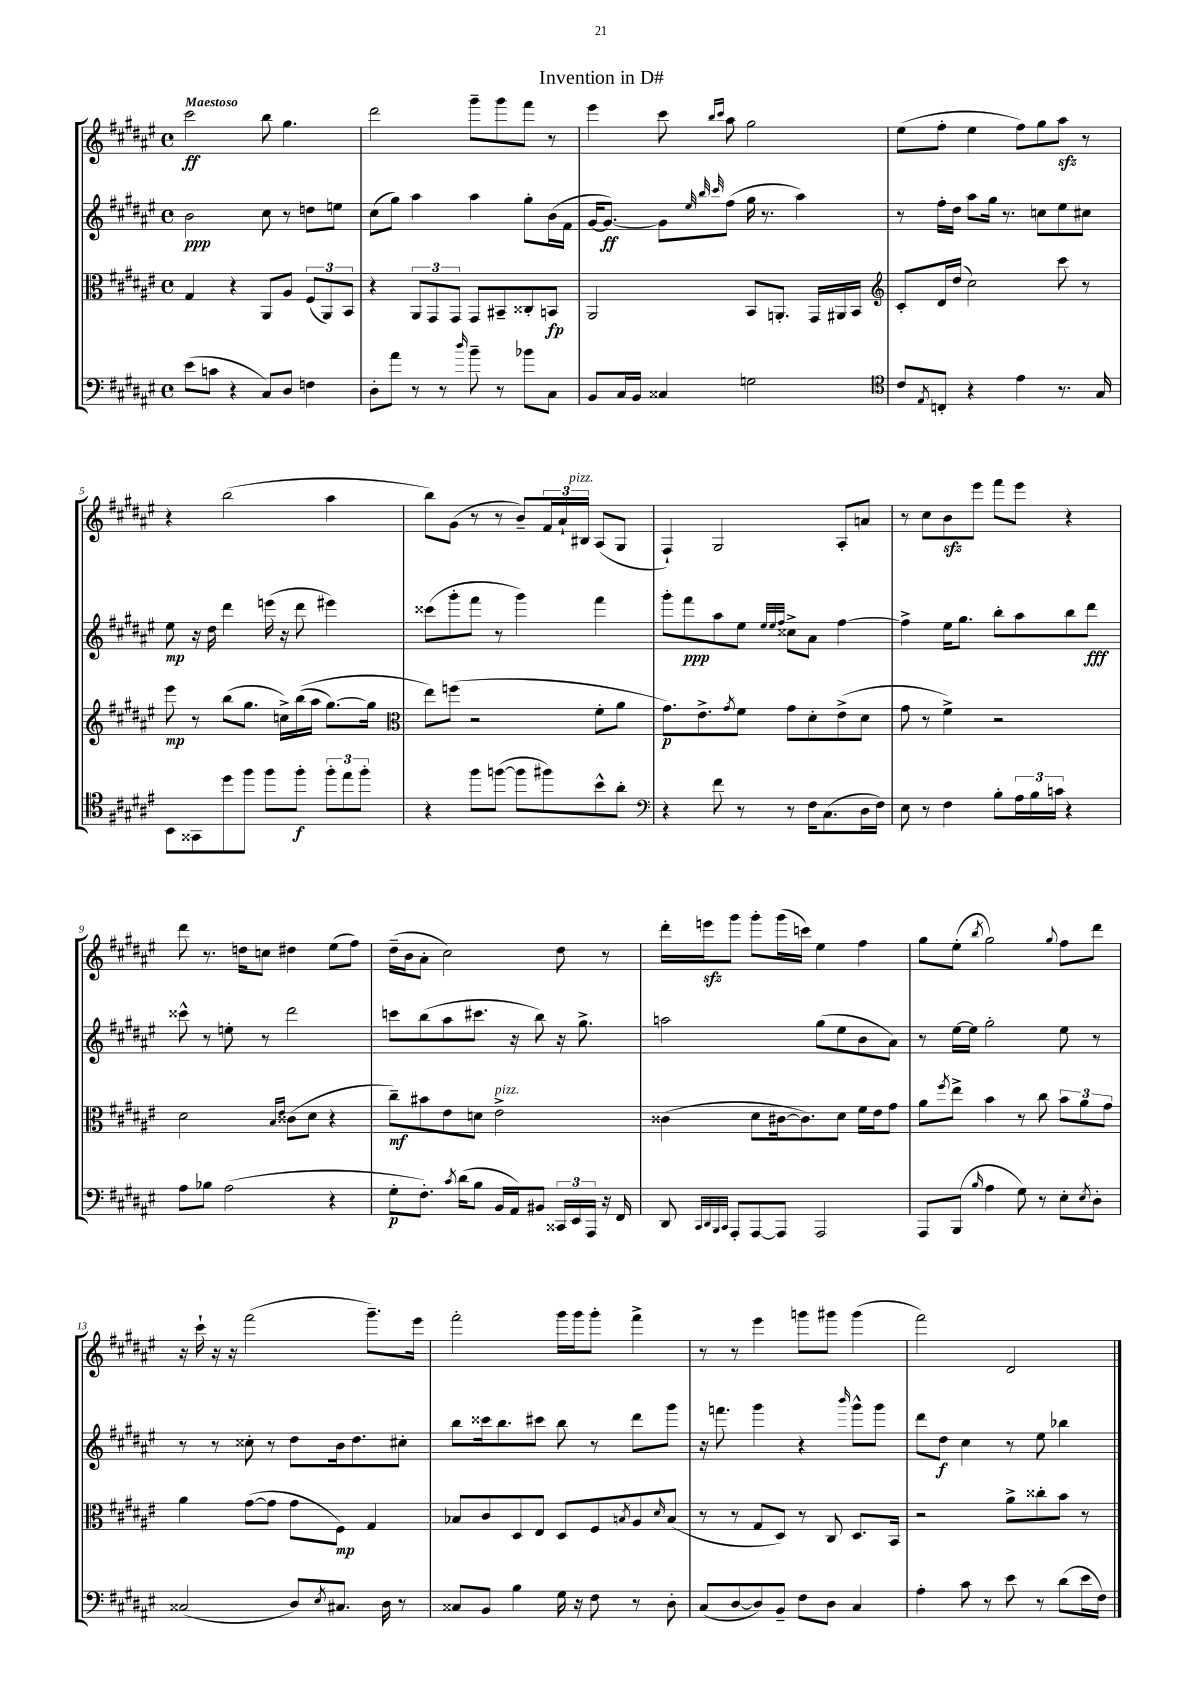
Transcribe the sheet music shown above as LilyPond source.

\header { title = "Invention in D#" }
<<
\new StaffGroup <<
\new Staff = "s0" {
    \clef treble \key fis \major \defaultTimeSignature \time 4/4 \tempo "Maestoso"
    cis'''2\ff b''8 gis''4. |
    dis'''2 gis'''8-- gis'''8 fis'''8 r8 |
    eis'''4 cis'''8 \grace { b''16 cis'''16 } ais''8 gis''2 |
    eis''8( fis''8-. eis''4 fis''8) gis''8 ais''8\sfz r8 |
    r4 b''2( ais''4 |
    b''8) gis'8( r8 r8 b'8--) \tuplet 3/2 { fis'16 ais'16-! bis16^\markup { \italic "pizz." } } ais8( gis8 |
    fis4-!) gis2 ais8-. a'8 |
    r8 cis''8 b'8\sfz eis'''8 fis'''8 eis'''8 r4 |
    dis'''8 r8. d''16 c''8 dis''4 eis''8( fis''8) |
    dis''16--( b'16 ais'8-. cis''2) dis''8 r8 |
    dis'''16-. e'''16\sfz gis'''8 gis'''8-. gis'''16( c'''16) eis''4 fis''4 |
    gis''8 eis''8-.( \acciaccatura { b''8 } gis''2) \appoggiatura { gis''8 } fis''8 dis'''8 |
    r16 cis'''16-! r16 r16 fis'''2( gis'''8.--) eis'''16 |
    fis'''2-. gis'''16 gis'''16 gis'''8-. fis'''4-> |
    r8 r8 eis'''4 g'''8 gis'''8 gis'''4( |
    fis'''2) dis'2 \bar "|." |
}
\new Staff = "s1" {
    \clef treble \key fis \major \defaultTimeSignature \time 4/4
    b'2\ppp cis''8 r8 d''8 e''8 |
    cis''8( gis''8) ais''4 ais''4 gis''8-. b'16( fis'16 |
    gis'16~ gis'8.~\ff) gis'8 \grace { eis''32 b''32 cis'''32 } fis''8( gis''16 r8. ais''4) |
    r8 fis''16-. dis''16 ais''8 gis''16 r8. c''8 eis''8 cis''8 |
    eis''8\mp r16 dis''16 dis'''4 e'''16( r16 dis'''8 eis'''4) |
    cisis'''8( gis'''8-. fis'''8 r8 gis'''4) fis'''4 |
    gis'''8-. fis'''8\ppp ais''8 eis''8 \grace { eis''32 eis''32 fis''32 } cisis''8-> ais'8 fis''4~ |
    fis''4-> eis''16 gis''8. b''8-. ais''8 b''8 dis'''8\fff |
    cisis'''8-^ r8 e''8-. r8 dis'''2 |
    c'''8 b''8( ais''8 cis'''8. r16 b''8) r16 gis''8.-> |
    a''2 gis''8( eis''8 b'8 ais'8) |
    r8 eis''16~ eis''16 gis''2-. eis''8 r8 |
    r8 r8 cisis''8-. r8 dis''8 b'16 dis''8. cis''8-. |
    b''8 cisis'''16 b''8. cis'''8 b''8 r8 dis'''8 gis'''8 |
    r16 f'''8. gis'''4 r4 \grace { b'''16 } gis'''8-^ gis'''8 |
    dis'''8 dis''8\f cis''4 r8 eis''8 bes''4 \bar "|." |
}
\new Staff = "s2" {
    \clef alto \key fis \major \defaultTimeSignature \time 4/4
    gis4 r4 ais,8 ais8 \tuplet 3/2 { fis8( ais,8) b,8 } |
    r4 \tuplet 3/2 { ais,8 gis,8 gis,8 } gis,8 bis,8-- cisis8-. b,8\fp |
    ais,2 b,8 a,8.-. gis,16 ais,16 b,16 |
    \clef treble cis'8-. dis'16 dis''16( cis''2) cis'''8 r8 |
    eis'''8\mp r8 b''8( gis''8. c''16->) b''16(\( ais''16 gis''8.~) gis''16 |
    \clef alto eis''8\) f''8( r2 fis'8-. ais'8 |
    gis'8.\p) eis'8.-> \acciaccatura { gis'8 } fis'8 gis'8 dis'8-. eis'8->( dis'8 |
    gis'8 r8 fis'4->) r2 |
    dis'2 \grace { b16 eis'16 } cisis'8( dis'8 r4 |
    cis''8--\mf) bis'8 eis'8 d'8 eis'2->^\markup { \italic "pizz." } |
    cisis'4( dis'8 cis'16~ cis'8.) dis'8 fis'16 eis'16 gis'8 |
    ais'8 \acciaccatura { fis''8 } eis''8-> b'4 r8 cis''8 \tuplet 3/2 { b'8 ais'8 gis'8 } |
    ais'4 gis'8~( gis'8 gis'8 fis8\mp) gis4 |
    bes8 cis'8 dis8 eis8 dis8 fis8 \acciaccatura { b8 } ais8 \grace { dis'16 } b8( |
    r8 r8 gis8 dis8) r8 cis8 dis8. b,16 |
    r2 ais'8-> cisis''8-. b'8 r8 \bar "|." |
}
\new Staff = "s3" {
    \clef bass \key fis \major \defaultTimeSignature \time 4/4
    eis'8( c'8 r4 cis8) dis8 f4 |
    dis8-. ais'8 r8 r8 \grace { dis''16 } b'8-- r8 bes'8 cis8 |
    b,8 cis16 b,16 cisis4 g2 |
    \clef tenor cis'8 \acciaccatura { eis8 } c8-. r4 eis'4 r8. gis16 |
    b,8 gisis,8 dis''8 fis''8 fis''8 fis''8-.\f \tuplet 3/2 { fis''8-. eis''8 fis''8-. } |
    r4 fis''8 f''8~( f''8 fis''8) b'8-^ ais'8-. |
    \clef bass r4 fis'8 r8 r8 fis16 cis8.( dis16 fis16) |
    eis8 r8 fis4 b8-. \tuplet 3/2 { ais16 b16 c'16 } r4 |
    ais8 bes8 ais2( r4 |
    gis8-.\p fis8.-.) \acciaccatura { cis'8 } dis'16( b8 b,16 ais,16) bis,8 \tuplet 3/2 { cisis,16 eis,16 ais,,16 } r16 fis,16 |
    dis,8 \grace { cis,32 dis,32 b,,32 cis,32 } ais,,8-. ais,,8~ ais,,8 ais,,2 |
    ais,,8 b,,8( \grace { b16 } ais4 gis8) r8 eis8-. \acciaccatura { eis8 } dis8-. |
    cisis2( dis8) \acciaccatura { eis8 } cis8. dis16 r8 |
    cisis8 b,8 b4 gis16 r16 fis8 r8 dis8-. |
    cis8( dis8~ dis8) b,8-- fis8 dis8 cis4 |
    ais4-. cis'8 r8 eis'8 r8 dis'8( eis'16 fis16) \bar "|." |
}
>>
>>
